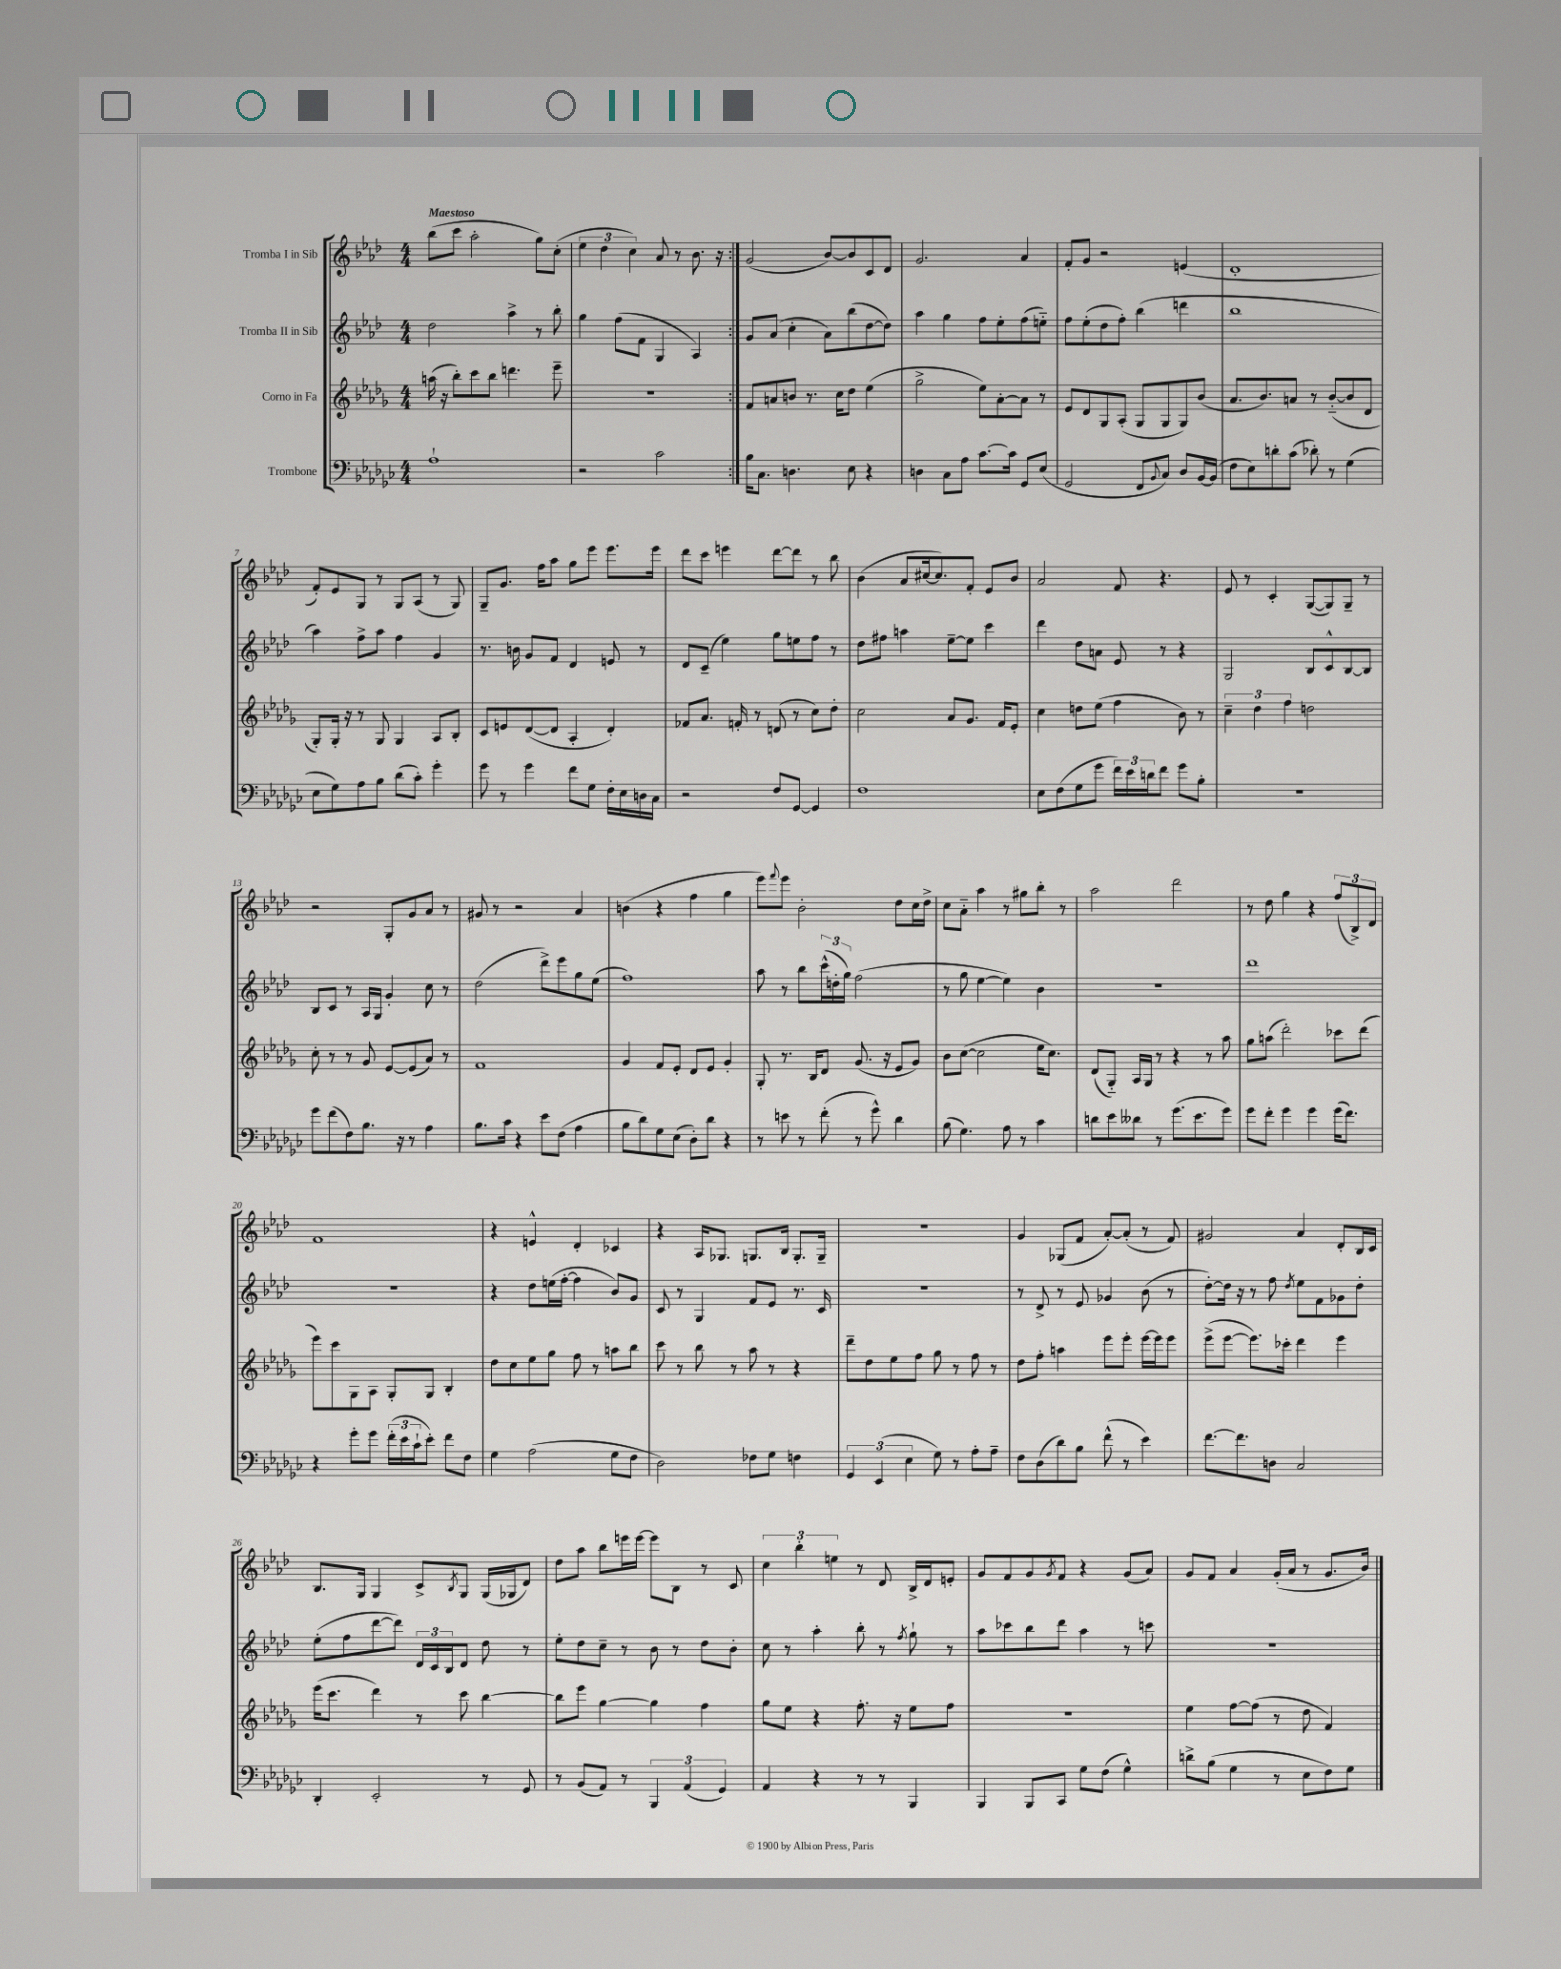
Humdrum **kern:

**kern	**kern	**kern	**kern
*staff4	*staff3	*staff2	*staff1
*clefF4	*clefG2	*clefG2	*clefG2
*k[b-e-a-d-g-c-]	*k[b-e-a-d-g-]	*k[b-e-a-d-]	*k[b-e-a-d-]
*M4/4	*M4/4	*M4/4	*M4/4
1A-`	(16aa\	2dd-\	(8bb-\L
.	16r	.	.
.	8bb-'\L)	.	8ccc\J
.	8ccc\	.	2aa-'\
.	8bb-\J	.	.
.	4.ddd\	4aa-^\	.
.	.	8r	8gg\L)
.	8eee-~\	8bb-'\	(8cc'\J
=	=	=	=
2r	1r	4gg\	6ee-\
.	.	.	6dd-\
.	.	(8ff\L	.
.	.	.	6cc\)
.	.	8f\J	.
2c-\	.	4G/	8a-/
.	.	.	8r
.	.	4A-/)	8.b-\
.	.	.	16r
=:|!	=:|!	=:|!	=:|!
16B-\LK	8f/L	8g/L	(2g/
8.C-\J	.	.	.
.	8a/	(8a-/J	.
4.D\	8b/J	4cc'\	.
.	8.r	.	.
.	.	8a-\L)	[8b-/L)
.	16cc\LK	.	.
8E-\	8dd-\J	(8bb-\	8b-/]
4r	(4ee-\	[8dd-\	8c/
.	.	8dd-\]J)	8d-/J
=	=	=	=
4D\	2gg-^\	4aa-\	2.g/
8C-\L	.	4gg\	.
8A-\J	.	.	.
[8.c-\L	8ee-\L)	8ff\L	.
.	[8a-'\	8ee-'\	.
16c-\]Jk	.	.	.
8GG-/L	8a-\]J	(8ff\	4a-/
(8E-/J	8r	8ee'~\J)	.
=	=	=	=
2GG-/	8e-/L	8ff\L	8f'/L
.	8d-/	(8ee-'\	8g/J
.	8G-/	8dd-\	2r
.	(8A-'/J	8ff'\J)	.
8FF/L	8G-/L	(4bb-\	.
8qqBB-/	.	.	.
8C-/J)	8G-/	.	.
8D-/L	8G-/)	4ddd\	(4e/
[16BB-/L	(8b-/J	.	.
(16BB-/]JJ	.	.	.
=	=	=	=
8F\L	8.a-/L	1bb-	1d-'
8E-\)	.	.	.
.	8.b-/)	.	.
8d'\	.	.	.
(8c-\J	8a/J	.	.
8d-'\)	8r	.	.
8r	([8b-'~/L	.	.
(4G-\	8b-/]	.	.
.	8d-/J	.	.
=	=	=	=
8E-\L	8G-'/L)	4aa-\)	8f'/L)
8G-\)	16G-'/Jk	.	8e-/
.	16r	.	.
8A-\	8r	8ff^\L	8G/J
8B-\J	8G-/	8aa-\J	8r
(8d-\L	4G-/	4ff\	8G/L
8c-'\J)	.	.	(8A-/J
4g-'\	8A-/L	4g/	8r
.	8B-'/J	.	8G/)
=	=	=	=
8g-\	8c/L	8.r	8G~/L
8r	8e/	.	8.g/J
.	.	16b\	.
4g-\	([8d-/	8g/L	.
.	.	.	16ff\LK
.	8d-/]J	8f/J	8aa-\J
8f\L	4A-'/	4d-/	8gg\L
8G-\J	.	.	8eee-\J
16F'\LL	4d-'/)	8e/	8.eee-\L
16E-\	.	.	.
16D\	.	8r	.
16C-\JJ	.	.	16eee-\Jk
=	=	=	=
2r	8f-/L	8d-/L	8ddd-\L
.	8.a-/J	(8c~/J	8ccc\J
.	.	4ee-\)	4eee\
.	16f'/	.	.
.	8r	.	.
8F/L	(8d/	8gg\L	[8ddd-\L
[8GG-/J	8r	8ee\	8ddd-\]J
4GG-/]	8cc\L)	8ff\J	8r
.	8dd-'\J	8r	8bb-\
=	=	=	=
1F	2cc\	8dd-\L	(4b-\
.	.	8ff#\J	.
.	.	4aa\	8a-/L
.	.	.	[16cc#/k
.	.	.	8.cc#/])
.	8a-/L	[8ee-~\L	.
.	8.g-/J	8ee-\]J	8f'/J
.	.	4ccc\	8e-/L
.	16f/LK	.	.
.	8e-'/J	.	8b-/J
=	=	=	=
8E-\L	4cc\	4ddd-\	2a-/
(8F\	.	.	.
8G-\	8dd\L	8dd-\L	.
8g-\J	(8ee-\J	8a\J	.
24f\LL)	4ff\	8e-/	8f/
24e-\	.	.	.
24d\J	.	.	.
8f\J	.	8r	4.r
8g-\L	8b-\)	4r	.
8B-'\J	8r	.	.
=	=	=	=
1r	6cc~\	2G/	8e-/
.	.	.	8r
.	6dd-\	.	.
.	.	.	4c'/
.	6ff\	.	.
.	2dd\	8B-/L	([8G/L
.	.	8c^^/	8G/])
.	.	[8B-/	8G~/J
.	.	8B-/]J	8r
=	=	=	=
8g-\L	8cc'\	8B-/L	2r
(8f\	8r	8c/J	.
8F\)	8r	8r	.
8.B-\J	8g-/	16A-/LL	.
.	.	16G/JJ	.
.	[8e-/L	4g'/	8G'/L
16r	.	.	.
8r	(8e-/]	.	8g/
4A-\	8a-/J)	8cc\	8a-/J
.	8r	8r	8r
=	=	=	=
8.B-\L	1f	(2dd-\	8g#/
.	.	.	8r
16c-\Jk	.	.	.
4r	.	.	2r
8e-\L	.	8ddd-^\L)	.
(8F\J	.	8eee-\	.
4A-\	.	8gg\	4a-/
.	.	(8ee-\J	.
=	=	=	=
8B-\L	4g-/	1ff)	(4b\
8d-\)	.	.	.
8G-\	8f/L	.	4r
(8E-\J	8e-'/J	.	.
8D-'\L)	8d-/L	.	4ff\
8d-\J	8e-/J	.	.
4r	4g-'/	.	4gg\
=	=	=	=
8r	8G-'/	8aa-\	8eee-\L)
.	.	.	8qqfff/
8e\	8.r	8r	8eee-\J
8r	.	8bb-\L	2b-'\
.	16B-/LK	.	.
(8f'\	8d-/J	(24ccc^^\L	.
.	.	24dd'\	.
.	.	24gg\JJ)	.
8r	(8.g-/	(2ff\	.
8g-^^\)	.	.	.
.	16r	.	.
4d-\	8e-/L	.	8dd-\L
.	8g-/J)	.	16cc\L
.	.	.	16dd-^\JJ
=	=	=	=
(8B-\	8b-\L	8r	8cc\L
4.G-\)	([8cc\J	8gg\	8a-'~\J
.	2cc\]	[4ee-\	4aa-\
8A-\	.	4ee-\])	8r
8r	.	.	8gg#\L
4c-\	16ee-\LK	4b-\	8bb-'\J
.	8.cc\J)	.	.
.	.	.	8r
=	=	=	=
8d\L	(8d-/L	1r	2aa-\
8e-\	8G-'~/J)	.	.
8d--\J	16A-/LL	.	.
.	16G-/JJ	.	.
8r	8r	.	.
(8.g-\L	4r	.	2ddd-\
8.e-\	.	.	.
.	8r	.	.
8g-\J)	8aa-\	.	.
=	=	=	=
8g-\L	8gg-\L	1ddd-	8r
8f'\J	(8aa\J	.	8dd-\
4g-\	2ddd-'\)	.	4gg\
4g-\	.	.	4r
(16g-\LK	8ccc-\L	.	(12ff/L
8.f\J)	.	.	.
.	.	.	12B-^/)
.	(8ddd-\J	.	.
.	.	.	12d-/J
=	=	=	=
4r	8eee-\L)	1r	1f
.	8ccc\	.	.
8g-'\L	8G-\	.	.
8g-\J	8A-\J	.	.
(24f'\LL	8G-'/L	.	.
24e-\	.	.	.
24c-`\J	.	.	.
8e-'\J)	8G-/J	.	.
8f\L	4B-'/	.	.
8F\J	.	.	.
=	=	=	=
4G-\	8dd-\L	4r	4r
.	8cc\	.	.
(2A-\	8ee-\	8dd-\L	4e^^/
.	8gg-\J	(16ee\L	.
.	.	[16ff'\JJ	.
.	8ff\	4ff\]	4d-'/
.	8r	.	.
8G-\L	8aa\L	8b-/L)	4c-/
8F\J	8bb-\J	8g/J	.
=	=	=	=
2D-\)	8ccc\	8c/	4r
.	8r	8r	.
.	8bb-\	4G/	16A-/LK
.	.	.	8.G-/J
.	8r	.	.
8F-\L	8aa-\	8f/L	8.G/L
8G-\J	8r	8e-/J	.
.	.	.	16B-/Jk
4F\	4r	8.r	8.G'/L
.	.	16c/	16G~/Jk
=	=	=	=
6GG-/	8ddd-~\L	1r	1r
.	8dd-\	.	.
(6EE-/	.	.	.
.	8ee-\	.	.
6E-\	.	.	.
.	8ff\J	.	.
8G-\)	8gg-\	.	.
8r	8r	.	.
8A-'\L	8ff\	.	.
8A-~\J	8r	.	.
=	=	=	=
8F\L	8dd-\L	8r	4g/
(8D-\	8ff'\J	8d-^/	.
8d-\)	4aa\	8r	(8G-/L
8B-\J	.	8e-/	8f/J
(8f^^\	8eee-\L	4g-/	[8a-'/L)
8r	8eee-'\J	.	(8a-'/]J
4e-\)	[16eee-\LL	(8b-\	8r
.	16eee-\]J	.	.
.	8eee-\J	8r	8f/)
=	=	=	=
[8.f\L	(8eee-^\L	[8dd-'\L)	2g#/
.	[8eee-\J	16dd-\]Jk	.
8.f\]	.	16r	.
.	8.eee-\]L)	8r	.
8D\J	.	8ff\	.
.	16ccc-'\Jk	.	.
.	.	8qdd-/	.
2C-/	4ddd-\	8ee-\L	4a-/
.	.	8f\	.
.	4eee-\	8g-\	8d-'/L
.	.	8dd-'\J	16B-/L
.	.	.	16c/JJ
=	=	=	=
4DD-'/	(16eee-\LK	(8ee-'\L	8.B-/L
.	8.ccc\J	.	.
.	.	8ff\	.
.	.	.	16G/Jk
2EE-'/	4ddd-\)	[8ddd-\	4G/
.	.	8ddd-\]J)	.
.	8r	24d-/LL	8c^/L
.	.	24c/	.
.	.	24B-/J	.
.	.	.	8qB-/
.	8ccc\	8d-/J	8G/J
8r	[4bb-\	8dd-\	(16G/LL
.	.	.	16G-/J
8GG-/	.	8r	8d-/J)
=	=	=	=
8r	8bb-\]L	8ee-'\L	8dd-\L
(8BB-/L	8eee-\J	8dd-\	8aa-\J
8AA-/J)	[4gg-\	8cc~\J	8bb-\L
8r	.	8r	16eee\L
.	.	.	[16eee\JJ
6BBB-/	4gg-\]	8b-\	8eee\]L
.	.	8r	8B-\J
(6AA-/	.	.	.
.	4ff\	8dd-\L	8r
6GG-/)	.	.	.
.	.	8b-'\J	8c/
=	=	=	=
4AA-/	8gg-\L	8cc\	6cc\
.	8ee-\J	8r	.
.	.	.	6bb-'\
4r	4r	4aa-'\	.
.	.	.	6ee\
8r	8.ff'\	8bb-'\	8r
8r	.	8r	8d-/
.	16r	.	.
.	.	8qff/	.
4BBB-/	8ee-\L	8gg`\	16B-^/LL
.	.	.	16d-/J
.	8ff\J	8r	8e'/J
=	=	=	=
4BBB-/	1r	8aa-\L	8g/L
.	.	8ccc-\	8f/
8BBB-/L	.	8bb-\	8g/
.	.	.	8qg/
8CC-/J	.	8ddd-\J	8f/J
8G-\L	.	4aa-\	4r
(8F\J	.	.	.
4G-^^\)	.	8r	(8g/L
.	.	8ccc\	8a-/J)
=	=	=	=
8d^\L	4ee-\	1r	8g/L
(8B-\J	.	.	8f/J
4G-\	[8ff\L	.	4a-/
.	(8ff\]J	.	.
8r	8r	.	(16g'/LL
.	.	.	16a-/JJ
8E-\L	8dd-\	.	8r
8F\)	4f/)	.	8.g/L
8G-\J	.	.	.
.	.	.	16b-/Jk)
==	==	==	==
*-	*-	*-	*-
